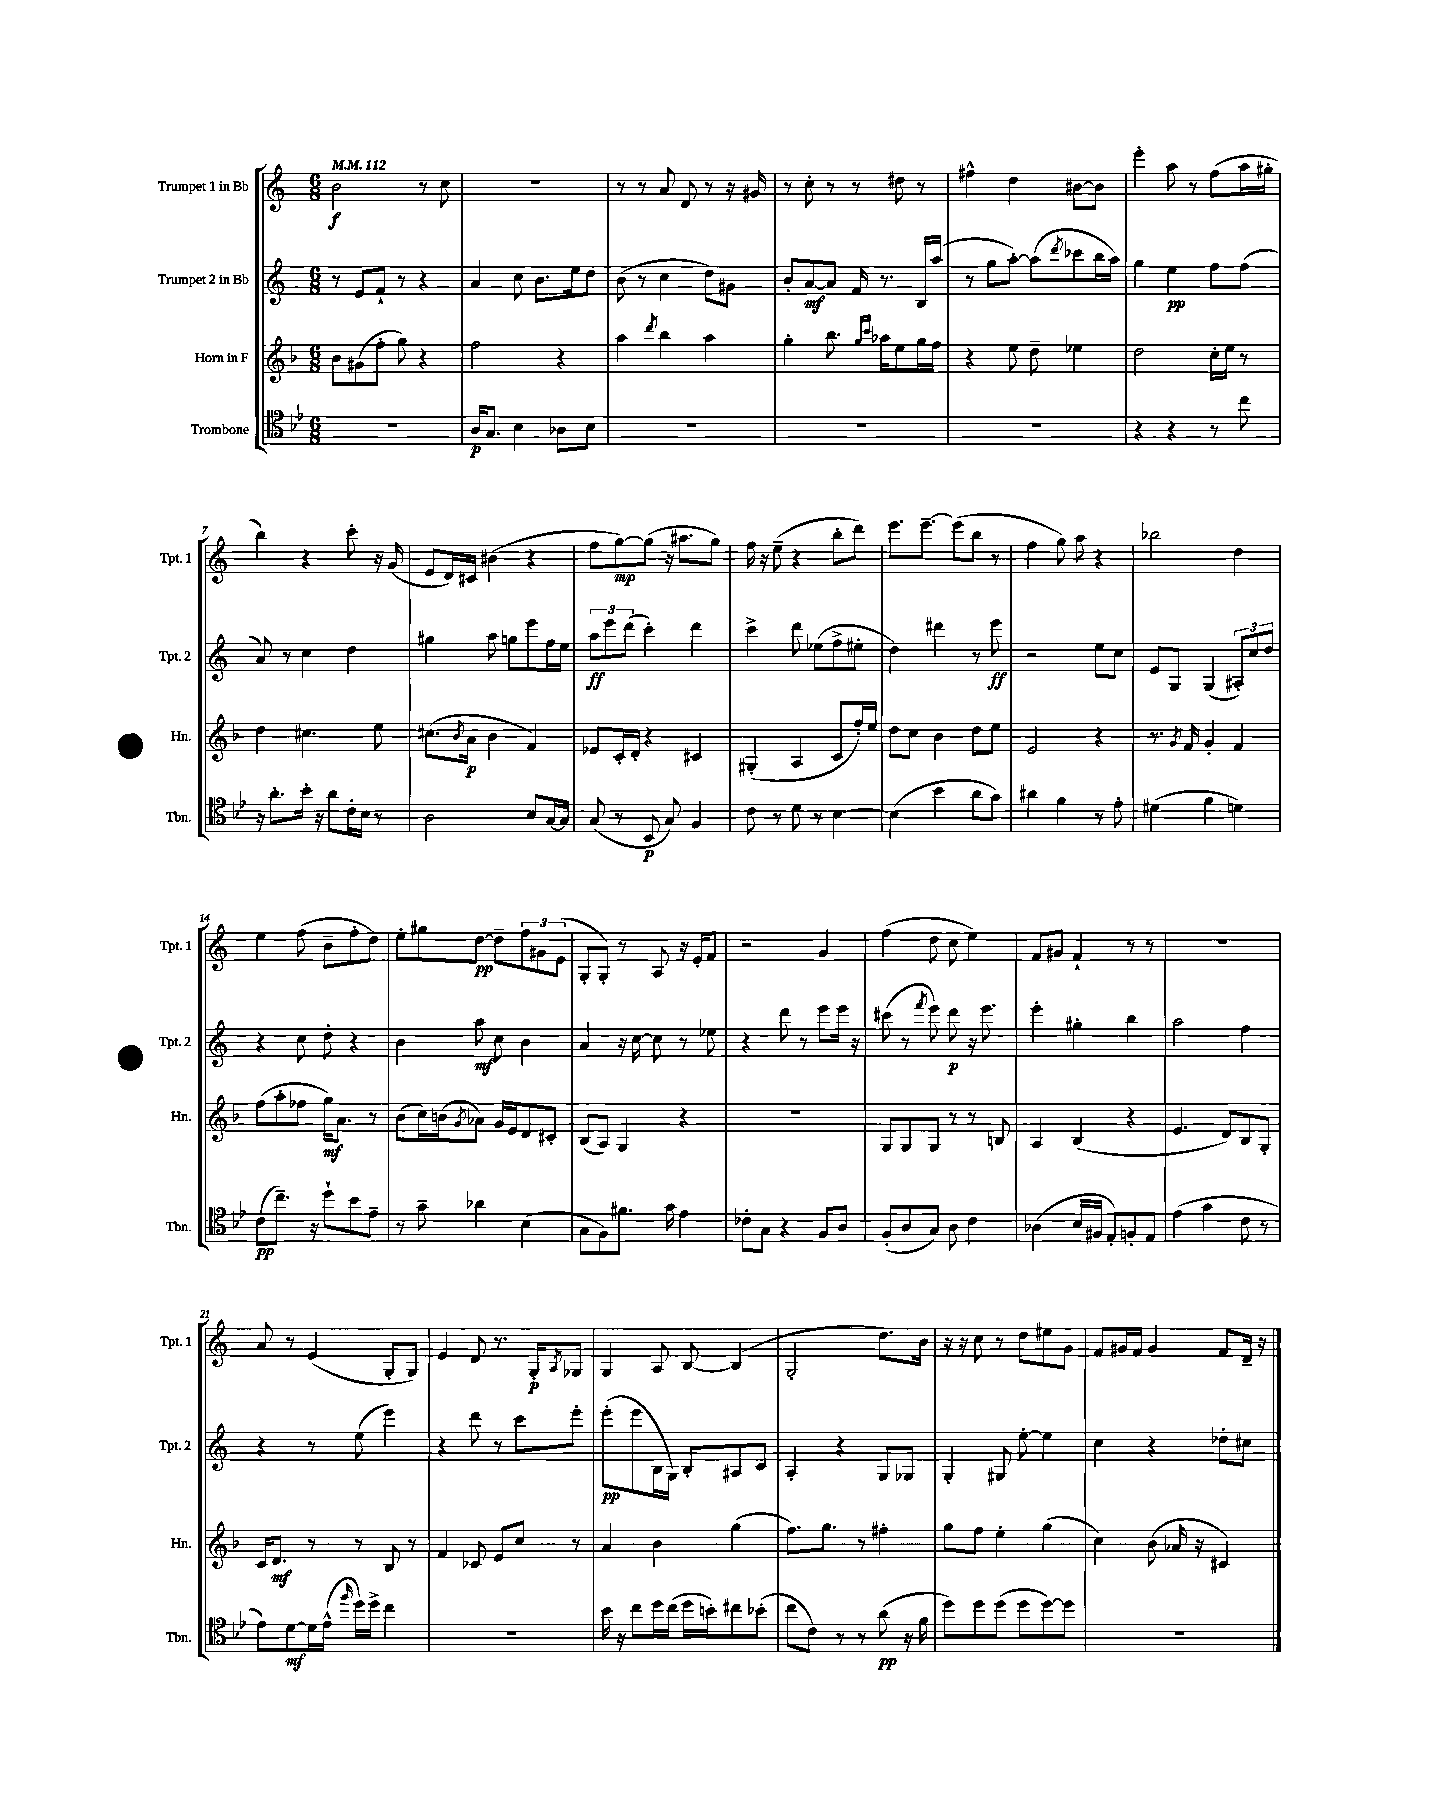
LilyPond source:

<<
\new StaffGroup <<
\new Staff = "s0" \with { instrumentName = "Trumpet 1 in Bb" shortInstrumentName = "Tpt. 1" } {
    \clef treble \key c \major \numericTimeSignature \time 6/8 \tempo 4 = 112
    b'2\f r8 c''8 |
    R2. |
    r8 r8 a'8 d'8 r8 r16 gis'16 |
    r8 c''8-. r8 r8 dis''8 r8 |
    fis''4-^ d''4 bis'8~ bis'8 |
    e'''4-. a''8 r8 f''8( a''16 gis''16-. |
    b''4) r4 c'''8-. r16 g'16( |
    e'8 d'16) cis'16 bis'4( r4 |
    f''8 g''8~\mp) g''8( r16 ais''8. g''8) |
    f''16 r16 e''8--( r4 b''8-. d'''8) |
    e'''8. e'''8.~-- e'''8( b''8 r8 |
    f''4 g''8) a''8 r4 |
    bes''2 d''4 |
    e''4 f''8( b'8-- f''8-. d''8) |
    e''8-. gis''8 d''8~\pp d''8-- \tuplet 3/2 { f''8 gis'8 e'8( } |
    g8-. g8-.) r8 a8 r16 e'16-. f'8 |
    r2 g'4 |
    f''4( d''8 c''8 e''4) |
    f'8 gis'8 f'4-! r8 r8 |
    R2. |
    a'8 r8 e'4( g8-. g8) |
    e'4 d'8 r8. g16-.\p \acciaccatura { a8 } ges8 |
    g4 a8 b8~ b4( |
    g2-. d''8.) b'16 |
    r16 r16 c''8 r8 d''8 eis''8 g'8 |
    f'8 gis'16 f'16 gis'4 f'8 d'16-- r16 \bar "|." |
}
\new Staff = "s1" \with { instrumentName = "Trumpet 2 in Bb" shortInstrumentName = "Tpt. 2" } {
    \clef treble \key c \major \numericTimeSignature \time 6/8
    r8 e'8 f'8-! r8 r4 |
    a'4 c''8 b'8. e''16 d''8 |
    b'8( r8 c''4 d''8) gis'8 |
    b'8-. a'8~\mf a'8 f'16 r8. b16 a''16( |
    r8 g''8 a''8~-.) a''8( \acciaccatura { d'''8 } ces'''8 b''16 a''16) |
    g''4 e''4\pp f''8 f''8( |
    a'8) r8 c''4 d''4 |
    gis''4 a''8 g''8 e'''8 f''16 e''16 |
    \tuplet 3/2 { a''8\ff e'''8 d'''8( } c'''4-.) d'''4 |
    c'''4-> d'''8 ees''8( f''8-> eis''8-. |
    d''4) dis'''4 r8 e'''8\ff |
    r2 e''8 c''8 |
    e'8 g8 g4( \tuplet 3/2 { ais8-.) c''8 d''8 } |
    r4 c''8 d''8-. r4 |
    b'4 a''8\mf c''8 b'4 |
    a'4 r16 c''16~ c''8 r8 ees''8 |
    r4 d'''8 r8 e'''8 e'''16 r16 |
    cis'''8( r8 \acciaccatura { f'''8 } e'''8) d'''8\p r16 e'''8. |
    e'''4-. gis''4-. b''4 |
    a''2 f''4 |
    r4 r8 e''8( e'''4) |
    r4 d'''8 r8 c'''8 e'''8-. |
    e'''8-.\pp( e'''8 b16 g16) b8-. ais8 c'8 |
    a4-. r4 g8 ges8 |
    g4-. gis8 e''8~-. e''4 |
    c''4 r4 des''8-. cis''8 \bar "|." |
}
\new Staff = "s2" \with { instrumentName = "Horn in F" shortInstrumentName = "Hn." } {
    \clef treble \key f \major \numericTimeSignature \time 6/8
    bes'8 gis'8( f''8-. g''8) r4 |
    f''2 r4 |
    a''4 \acciaccatura { d'''8 } bes''4 a''4 |
    g''4-. bes''8. \grace { g''16 c'''16 } aes''16 e''8 g''16 f''16 |
    r4 e''8 d''8-- ees''4 |
    d''2 c''16-. e''16 r8 |
    d''4 cis''4. e''8 |
    cis''8.( \acciaccatura { bes'8 } a'16\p bes'4 f'4) |
    ees'8 c'16-. d'16-. r4 cis'4 |
    gis4-.( a4 c'8 f''16-.) e''16 |
    d''8 c''8 bes'4 d''8 e''8 |
    e'2 r4 |
    r8. \acciaccatura { g'8 } f'16 g'4-. f'4 |
    f''8( a''8-. fes''8 g''16\mf) a'8. r8 |
    bes'8( c''16) b'16( \acciaccatura { g'8 } aes'8) g'16 e'16 d'8 cis'8-. |
    bes8( a8) g4 r4 |
    R2. |
    g8 g8 g8 r8 r8 b8 |
    a4 bes4( r4 |
    e'4. d'8) bes8 g8-. |
    c'16 d'8.\mf r8 r8 bes8 r8 |
    f'4 ces'8 e'8 c''8 r8 |
    a'4 bes'4 g''4( |
    f''8.) g''8. r8 fis''4-. |
    g''8 f''8 e''4-. g''4( |
    c''4) bes'8( aes'16 r16 cis'4) \bar "|." |
}
\new Staff = "s3" \with { instrumentName = "Trombone" shortInstrumentName = "Tbn." } {
    \clef tenor \key bes \major \numericTimeSignature \time 6/8
    R2. |
    a16\p g8. bes4 aes8 bes8 |
    R2. |
    R2. |
    R2. |
    r4 r4 r8 c''8 |
    r16 a'8.-. bes'16-. r16 a'8 c'16-. bes16 r8 |
    a2 bes8 g16~ g16 |
    g8( r8 bes,8\p g8) f4 |
    c'8 r8 d'8 r8 bes4~ |
    bes4( bes'4 a'8 g'8) |
    ais'4 f'4 r8 ees'8-. |
    dis'4( f'4 d'4) |
    c'8\pp( c''8.--) r16 d''8-! bes'8 ees'8-- |
    r8 g'8-- aes'4 bes4( |
    g8 f8) fis'8. g'16 ees'4 |
    ces'8-. g8 r4 f8 a8 |
    f8-.( a8 g8) a8 c'4 |
    aes4( bes16 fis16 ees8-.) f8-. ees8 |
    ees'4( g'4 c'8 r8 |
    ees'8) d'8~\mf d'16 ees'16-^( \grace { f''16 } d''16) d''16-> c''4 |
    R2. |
    bes'16 r16 c''8 d''16 c''16( d''16 b'16-.) cis''8 bes'8-.( |
    c''8 c'8) r8 r8 a'8\pp( r16 f'16 |
    d''8) d''8 d''8( d''8 d''8~) d''8 |
    R2. \bar "|." |
}
>>
>>
